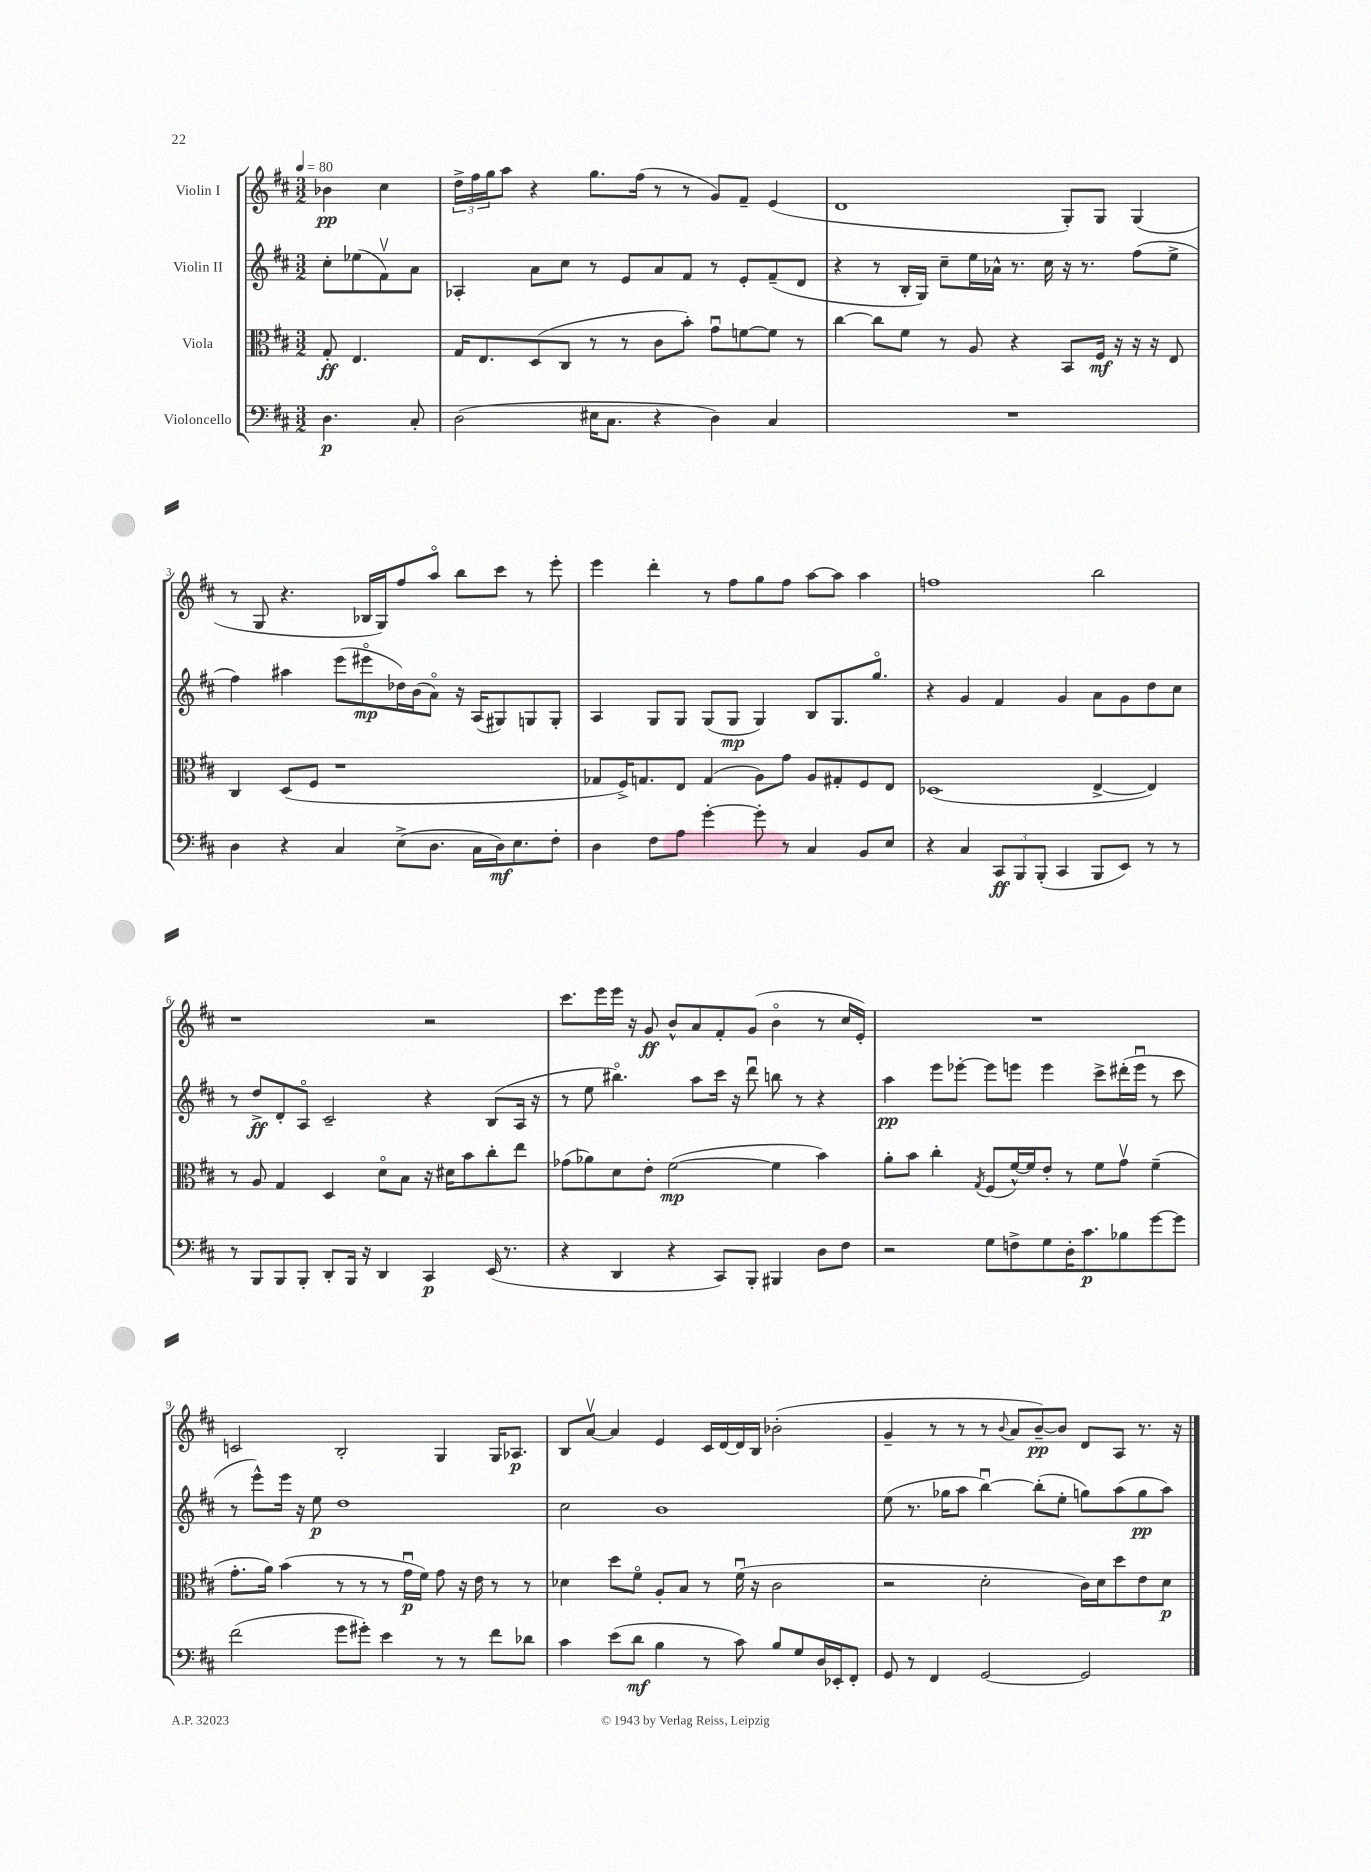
<<
\new StaffGroup <<
\new Staff = "s0" \with { instrumentName = "Violin I" } {
    \clef treble \key d \major \numericTimeSignature \time 3/2 \partial 2 \tempo 4 = 80
    bes'4\pp cis''4 |
    \tuplet 3/2 { d''16-> fis''16 g''16 } a''8 r4 g''8. fis''16( r8 r8 g'8) fis'8-- e'4( |
    d'1 g8-.) g8 g4( |
    r8 g8 r4. bes16 g16) fis''8 a''8\flageolet b''8 cis'''8 r8 e'''8-. |
    e'''4 d'''4-. r8 fis''8 g''8 fis''8 a''8~ a''8 a''4 |
    f''1 b''2 |
    r1 r2 |
    cis'''8. e'''16 e'''16 r16 g'8\ff b'8-^ a'8 fis'8-. g'8( b'4\flageolet r8 cis''16 e'16-.) |
    R1. |
    c'2 b2-. g4 g16 aes8.\p |
    b8 a'8~\upbow a'4 e'4 cis'16 d'16~ d'16 b16 bes'2-.( |
    g'4-- r8 r8 r8 \appoggiatura { b'8 } a'8 b'8~--\pp) b'8 d'8 a8 r8. r16 \bar "|." |
}
\new Staff = "s1" \with { instrumentName = "Violin II" } {
    \clef treble \key d \major \numericTimeSignature \time 3/2 \partial 2
    cis''8-. ees''8( fis'8\upbow) a'8 |
    aes4-. a'8 cis''8 r8 e'8 a'8 fis'8 r8 e'8-. fis'8--( d'8 |
    r4 r8 b16-. g16) cis''8-- e''16 aes'16-^ r8. cis''16 r16 r8. fis''8( e''8-> |
    fis''4) ais''4 e'''8( eis'''8\flageolet\mp des''16) b'16( a'8\flageolet) r16 a16( gis8) g8 g8-. |
    a4 g8 g8 g8( g8\mp g4) b8 g8. g''8.\flageolet |
    r4 g'4 fis'4 g'4 a'8 g'8 d''8 cis''8 |
    r8 d''8->\ff d'8-. a8\flageolet cis'2-- r4 b8( a16 r16 |
    r8 e''8 bis''4.\flageolet) a''8 cis'''16 r16 d'''8\downbow b''8 r8 r4 |
    a''4\pp e'''8 ees'''8~-. ees'''8 e'''8 e'''4 cis'''8-> dis'''16-.( e'''16\downbow r8 cis'''8 |
    r8 e'''8-^) e'''16 r16 e''8\p d''1 |
    cis''2 b'1 |
    e''8( r8. ges''16 a''8 b''4~\downbow) b''8-.( e''8-. g''8) a''8( g''8\pp a''8) \bar "|." |
}
\new Staff = "s2" \with { instrumentName = "Viola" } {
    \clef alto \key d \major \numericTimeSignature \time 3/2 \partial 2
    g8-.\ff e4. |
    g16 e8. d8( cis8 r8 r8 cis'8 b'8-.) g'8\downbow f'8~ f'8 r8 |
    cis''4~ cis''8 fis'8 r8 a8 r4 b,8 fis16\mf r16 r16 r16 e8 |
    cis4 d8( fis8 r1 |
    ges8 fis16->) g8. e8 g4( a8) g'8 a8 gis8-. fis8 e8 |
    des1( e4~-> e4) |
    r8 a8 g4 d4 d'8\flageolet b8 r16 dis'16 b'8 cis''8-. e''8 |
    ges'8( aes'8) d'8 e'8-. fis'2~\mp( fis'4 b'4) |
    a'8-. b'8 cis''4-. \acciaccatura { g8 } fis8( fis'16~-^) fis'16 e'8-. r8 fis'8 g'8\upbow fis'4--( |
    g'8.-. a'16) b'4( r8 r8 r8 g'16\downbow\p fis'16) g'8 r16 e'16 r8 r8 |
    des'4 d''8 fis'8\flageolet a8-. b8 r8 fis'16\downbow( r16 cis'2 |
    r2 d'2-. cis'16) d'16 d''8 e'8 d'8\p \bar "|." |
}
\new Staff = "s3" \with { instrumentName = "Violoncello" } {
    \clef bass \key d \major \numericTimeSignature \time 3/2 \partial 2
    d4.\p cis8-. |
    d2( eis16 cis8. r4 d4) cis4 |
    R1. |
    d4 r4 cis4 e8->( d8. cis16 d16\mf) e8. fis8-. |
    d4 fis8 a8 g'4~-. g'8-. r8 cis4 b,8 e8 |
    r4 cis4 \tuplet 3/2 { cis,8\ff b,,8 b,,8-.( } cis,4 b,,8 e,8) r8 r8 |
    r8 b,,8 b,,8 b,,8-. d,8-. b,,16 r16 d,4 cis,4\p e,16( r8. |
    r4 d,4 r4 cis,8) b,,8-. bis,,4 d8 fis8 |
    r2 g8 f8-> g8 d16-. cis'8.\p bes8 g'8~ g'8 |
    fis'2( g'8 gis'8-.) e'4 r8 r8 fis'8 des'8 |
    cis'4 e'8( d'8\mf b4 r8 cis'8) b8 g8 d16 ees,16-. fis,8-. |
    g,8 r8 fis,4 g,2~ g,2 \bar "|." |
}
>>
>>
